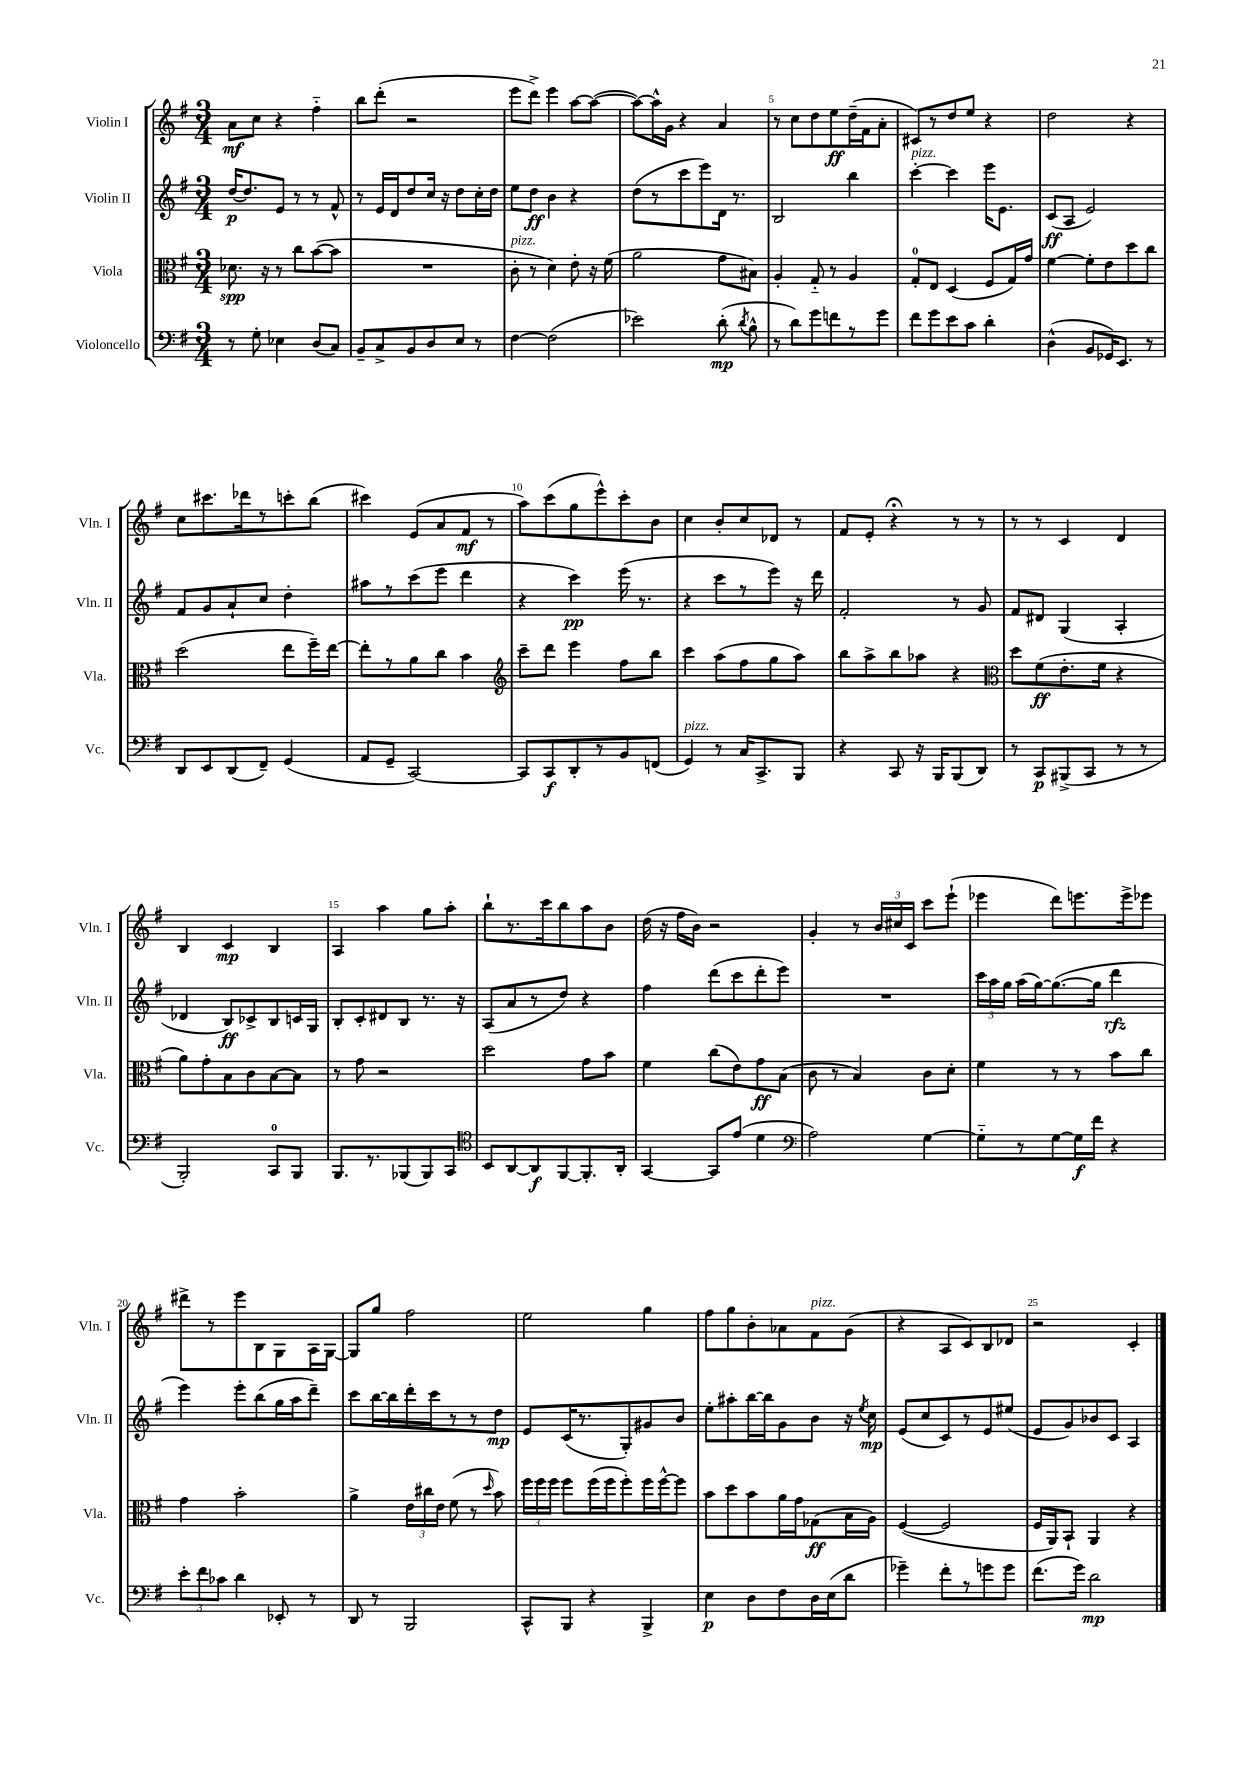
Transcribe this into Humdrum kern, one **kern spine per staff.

**kern	**dynam	**kern	**dynam	**kern	**dynam	**kern	**dynam
*part4	*part4	*part3	*part3	*part2	*part2	*part1	*part1
*staff4	*staff4	*staff3	*staff3	*staff2	*staff2	*staff1	*staff1
*I"Violoncello	*	*I"Viola	*	*I"Violin II	*	*I"Violin I	*
*I'Vc.	*	*I'Vla.	*	*I'Vln. II	*	*I'Vln. I	*
*clefF4	*	*clefC3	*	*clefG2	*	*clefG2	*
*k[f#]	*	*k[f#]	*	*k[f#]	*	*k[f#]	*
*M3/4	*	*M3/4	*	*M3/4	*	*M3/4	*
=1	=1	=1	=1	=1	=1	=1	=1
8r	.	8.d-X\	spp	[16dd/KL	p	8a\L	mf
.	.	.	.	8.dd/]	.	.	.
8G'\	.	.	.	.	.	8cc\J	.
.	.	16r	.	.	.	.	.
4E-X\	.	8r	.	8e/J	.	4r	.
.	.	8cc\L	.	8r	.	.	.
(8D/L	.	([8b\	.	8r	.	4ff#\	.
8C/J)	.	8b\J]	.	8f#^^/	.	.	.
=2	=2	=2	=2	=2	=2	=2	=2
8BB~/L	.	2.r	.	8r	.	8bb\L	.
8C^/	.	.	.	16e/LL	.	(8ddd'\J	.
.	.	.	.	16d/J	.	.	.
8BB/	.	.	.	8dd/	.	2r	.
8D/	.	.	.	16cc/Jk	.	.	.
.	.	.	.	16r	.	.	.
8E/J	.	.	.	8dd\L	.	.	.
8r	.	.	.	16cc'\L	.	.	.
.	.	.	.	16dd\JJ	.	.	.
=3	=3	=3	=3	=3	=3	=3	=3
!	!	!LO:TX:a:i:t=pizz.	!	!	!	!	!
[4F#\	.	8c'\	.	8ee\L	.	8eee\L	.
.	.	8r	.	8dd\J	ff	8ddd^\J)	.
(2F#\]	.	4d\)	.	4b\	.	4eee\	.
.	.	8e'\	.	4r	.	[8aa\L	.
.	.	16r	.	.	.	(8aa\J_	.
.	.	(16f#\	.	.	.	.	.
=4	=4	=4	=4	=4	=4	=4	=4
2e-X\)	.	2a\	.	(8dd\L	.	8aa\L_)	.
.	.	.	.	8r	.	16aa^^\L]	.
.	.	.	.	.	.	16g\JJ	.
.	.	.	.	8ccc\	.	4r	.
.	.	.	.	8eee\)	.	.	.
(8d'\	mp	8g\L	.	16d\Jk	.	4a/	.
.	.	.	.	8.r	.	.	.
8qd/	.	.	.	.	.	.	.
8B^^\	.	8B#X\J)	.	.	.	.	.
=5	=5	=5	=5	=5	=5	=5	=5
8r	.	4A'/	.	2B/	.	8r	.
8d\L)	.	.	.	.	.	8cc\L	.
8g\	.	8G/	.	.	.	8dd\	.
8fn\	.	8r	.	.	.	8ee\	ff
8r	.	4A/	.	4bb\	.	(16dd~\L	.
.	.	.	.	.	.	16f#\J	.
8g\J	.	.	.	.	.	8a'\J	.
=6	=6	=6	=6	=6	=6	=6	=6
!	!	!	!	!LO:TX:a:i:t=pizz.	!	!	!
8f#\L	.	8G'/L	.	[4ccc'\	.	8c#X/L)	.
8g\	.	8E/J	.	.	.	8r	.
8e\	.	(4D/	.	4ccc\]	.	8dd/	.
8c\J	.	.	.	.	.	8ee/J	.
4d'\	.	8F#/L	.	16eee\KL	.	4r	.
.	.	.	.	8.e\J	.	.	.
.	.	16G/L)	.	.	.	.	.
.	.	16g/JJ	.	.	.	.	.
=7	=7	=7	=7	=7	=7	=7	=7
(4D^^\	.	[4f#\	.	(8c/L	ff	2dd\	.
.	.	.	.	8A/J	.	.	.
8BB/L	.	8f#'\L]	.	2e/)	.	.	.
16GG-X/K)	.	8e\	.	.	.	.	.
8.EE/J	.	.	.	.	.	.	.
.	.	8dd\	.	.	.	4r	.
8r	.	8cc\J	.	.	.	.	.
!!LO:LB:g=z
=8	=8	=8	=8	=8	=8	=8	=8
8DD/L	.	(2dd\	.	8f#/L	.	8cc\L	.
8EE/	.	.	.	8g/	.	8.ccc#X\	.
(8DD/	.	.	.	8a`/	.	.	.
.	.	.	.	.	.	16ddd-X\k	.
8FF#~/J)	.	.	.	8cc/J	.	8r	.
(4GG/	.	8ee\L	.	4dd'\	.	8cccn'\	.
.	.	16ff#~\L)	.	.	.	(8bb\J	.
.	.	[16ee\JJ	.	.	.	.	.
=9	=9	=9	=9	=9	=9	=9	=9
8AA/L	.	8ee'\L]	.	8aa#X\L	.	4ccc#X\)	.
8GG~/J	.	8r	.	8r	.	.	.
[2CC/)	.	8a\	.	(8ccc\	.	(8e/L	.
.	.	8cc\J	.	8eee\J	.	8a/	.
.	.	4b\	.	4ddd\	.	8f#/J	mf
.	.	.	.	.	.	8r	.
=10	=10	=10	=10	=10	=10	=10	=10
*	*	*clefG2	*	*	*	*	*
8CC/L]	.	8ccc~\L	.	4r	.	8aa\L)	.
8CC/	f	8ddd\J	.	.	.	(8ccc\	.
8DD'/	.	4eee\	.	4ccc\)	pp	8gg\	.
8r	.	.	.	.	.	8eee^^\)	.
8BB/	.	8ff#\L	.	(16eee\	.	8ccc'\	.
.	.	.	.	8.r	.	.	.
(8FFn/J	.	8bb\J	.	.	.	8b\J	.
=11	=11	=11	=11	=11	=11	=11	=11
!LO:TX:a:i:t=pizz.	!	!	!	!	!	!	!
4GG/)	.	4ccc\	.	4r	.	4cc\	.
8r	.	(8aa\L	.	8ccc\L	.	8b'/L	.
16C/KL	.	8ff#\	.	8r	.	8cc/	.
8.CC^/	.	.	.	.	.	.	.
.	.	8gg\	.	8eee\J)	.	8d-X/J	.
8BBB/J	.	8aa\J)	.	16r	.	8r	.
.	.	.	.	16ddd\	.	.	.
=12	=12	=12	=12	=12	=12	=12	=12
4r	.	8bb\L	.	2f#'/	.	8f#/L	.
.	.	8aa^\	.	.	.	8e'/J	.
8CC/	.	8bb\	.	.	.	4r;<	.
16r	.	8aa-X\J	.	.	.	.	.
16BBB/KL	.	.	.	.	.	.	.
(8BBB/	.	4r	.	8r	.	8r	.
8DD/J)	.	.	.	8g/	.	8r	.
=13	=13	=13	=13	=13	=13	=13	=13
*	*	*clefC3	*	*	*	*	*
8r	.	8dd\L	.	8f#/L	.	8r	.
8CC/L	p	(8f#\	ff	8d#X/J	.	8r	.
(8BBB#X^/	.	8.e'\	.	(4G/	.	4c/	.
8CC/J	.	.	.	.	.	.	.
.	.	16f#\Jk	.	.	.	.	.
8r	.	4r	.	4A'/	.	4d/	.
8r	.	.	.	.	.	.	.
!!LO:LB:g=z
=14	=14	=14	=14	=14	=14	=14	=14
2BBB'/)	.	8a\L)	.	4d-X/	.	4B/	.
.	.	8g'\	.	.	.	.	.
.	.	8B\	.	8B/L)	ff	4c/	mp
.	.	8c\	.	8c-X^/	.	.	.
8CC/L	.	[8B\	.	8B/	.	4B/	.
8BBB/J	.	8B\J]	.	16cn/L	.	.	.
.	.	.	.	16G/JJ	.	.	.
=15	=15	=15	=15	=15	=15	=15	=15
8.BBB/L	.	8r	.	8B'/L	.	4A/	.
.	.	8g\	.	8c'/	.	.	.
8.r	.	.	.	.	.	.	.
.	.	2r	.	8d#X/	.	4aa\	.
(8BBB-X/	.	.	.	8B/J	.	.	.
8BBB-/)	.	.	.	8.r	.	8gg\L	.
8CC/J	.	.	.	.	.	8aa'\J	.
.	.	.	.	16r	.	.	.
=16	=16	=16	=16	=16	=16	=16	=16
*clefC4	*	*	*	*	*	*	*
8BB/L	.	2dd\	.	(8A/L	.	8bb`\L	.
[8AA/	.	.	.	8a/	.	8.r	.
8AA/]	f	.	.	8r	.	.	.
.	.	.	.	.	.	16ccc\k	.
[8FF#/	.	.	.	8dd/J)	.	8bb\	.
8.FF#'/]	.	8g\L	.	4r	.	8aa\	.
.	.	8b\J	.	.	.	8b\J	.
16AA'/Jk	.	.	.	.	.	.	.
=17	=17	=17	=17	=17	=17	=17	=17
[4GG/	.	4f#\	.	4ff#\	.	(16dd\	.
.	.	.	.	.	.	16r	.
.	.	.	.	.	.	16ff#\LL	.
.	.	.	.	.	.	16b\JJ)	.
8GG/L]	.	(8cc\L	.	(8ddd\L	.	2r	.
(8e/J	.	8e\)	.	8ccc\	.	.	.
4d\	.	8g\	ff	8ddd'\	.	.	.
.	.	(8B\J	.	8eee\J)	.	.	.
=18	=18	=18	=18	=18	=18	=18	=18
*clefF4	*	*	*	*	*	*	*
2A\)	.	8c\	.	2.r	.	4g'/	.
.	.	8r	.	.	.	.	.
.	.	4B/)	.	.	.	8r	.
.	.	.	.	.	.	24b/LL	.
.	.	.	.	.	.	24cc#X/	.
.	.	.	.	.	.	24c/JJ	.
[4G\	.	8c\L	.	.	.	8ccc\L	.
.	.	8d'\J	.	.	.	(8eee`\J	.
=19	=19	=19	=19	=19	=19	=19	=19
8G\L]	.	4f#\	.	24ccc\LL	.	4eee-X\	.
.	.	.	.	24aa\	.	.	.
.	.	.	.	24gg\JJ	.	.	.
8r	.	.	.	(16aa\LL	.	.	.
.	.	.	.	[16gg\J)	.	.	.
[8G\	.	8r	.	(8.gg\_	.	8ddd\L)	.
16G\L]	f	8r	.	.	.	8.eeen\	.
16f#\JJ	.	.	.	16gg\Jk]	.	.	.
4r	.	8b\L	.	4ddd\	rfz	.	.
.	.	.	.	.	.	16eee^\k	.
.	.	8cc\J	.	.	.	8eee-X\J	.
!!LO:LB:g=z
=20	=20	=20	=20	=20	=20	=20	=20
12e'\L	.	4g\	.	4eee\)	.	8ddd#X^\L	.
12f#\	.	.	.	.	.	.	.
.	.	.	.	.	.	8r	.
12c-X\J	.	.	.	.	.	.	.
4d\	.	2b'\	.	8eee'\L	.	8eee\	.
.	.	.	.	(8bb\	.	8B\	.
8EE-X'/	.	.	.	16gg\L	.	8G\	.
.	.	.	.	16aa\J	.	.	.
8r	.	.	.	8ddd~\J)	.	16A\L	.
.	.	.	.	.	.	[16G\JJ	.
=21	=21	=21	=21	=21	=21	=21	=21
8DD/	.	4a^\	.	8ccc\L	.	8G/L]	.
8r	.	.	.	[16bb\L	.	8gg/J	.
.	.	.	.	16bb\]	.	.	.
2BBB/	.	24e\LL	.	16ddd'\	.	2ff#\	.
.	.	24cc#X\	.	.	.	.	.
.	.	.	.	16ccc\J	.	.	.
.	.	24e\JJ	.	.	.	.	.
.	.	(8f#\	.	8r	.	.	.
.	.	8r	.	8r	.	.	.
.	.	16qqdd/	.	.	.	.	.
.	.	8b\)	.	8dd\J	mp	.	.
=22	=22	=22	=22	=22	=22	=22	=22
8CC^^/L	.	24ff#\LL	.	8e/L	.	2ee\	.
.	.	24ff#\	.	.	.	.	.
.	.	24ff#\JJ	.	.	.	.	.
8BBB/J	.	8ff#\L	.	(16c/K	.	.	.
.	.	.	.	8.r	.	.	.
4r	.	(16ff#\L	.	.	.	.	.
.	.	16ff#\J	.	.	.	.	.
.	.	8ff#'\)	.	8G'/)	.	.	.
4BBB^/	.	16ff#\L	.	8g#X/	.	4gg\	.
.	.	[16ff#^^\J	.	.	.	.	.
.	.	8ff#\J]	.	8b/J	.	.	.
=23	=23	=23	=23	=23	=23	=23	=23
4E\	p	8b\L	.	8ee'\L	.	8ff#\L	.
.	.	8dd\	.	8aa#X'\	.	8gg\	.
8D\L	.	8b\	.	[16bb\L	.	8b'\	.
.	.	.	.	16bb\J]	.	.	.
8F#\	.	16a\L	.	8g\	.	8a-X\	.
.	.	16g\J	.	.	.	.	.
!	!	!	!	!	!	!LO:TX:a:i:t=pizz.	!
16D\L	.	(8G-X\	ff	8b\J	.	8f#\	.
(16E\J	.	.	.	.	.	.	.
8d\J	.	16B\L	.	16r	.	(8g\J	.
.	.	.	.	8qee/	.	.	.
.	.	16A\JJ)	.	16cc\	mp	.	.
=24	=24	=24	=24	=24	=24	=24	=24
4g-X~\)	.	([4F#/	.	(8e/L	.	4r	.
.	.	.	.	8cc/	.	.	.
8f#'\L	.	2F#/]	.	8c/)	.	8A/L	.
8r	.	.	.	8r	.	8c/)	.
8gn\	.	.	.	8e/	.	8B/	.
8g\J	.	.	.	(8ee#X/J	.	8d-X/J	.
=25	=25	=25	=25	=25	=25	=25	=25
(8.f#\L	.	16F#/LL	.	8e/L	.	2r	.
.	.	16AA/J)	.	.	.	.	.
.	.	8BB`/J	.	8g/)	.	.	.
16g\Jk)	.	.	.	.	.	.	.
2d\	mp	4AA/	.	8b-X/	.	.	.
.	.	.	.	8c/J	.	.	.
.	.	4r	.	4A/	.	4c'/	.
==	==	==	==	==	==	==	==
*-	*-	*-	*-	*-	*-	*-	*-
